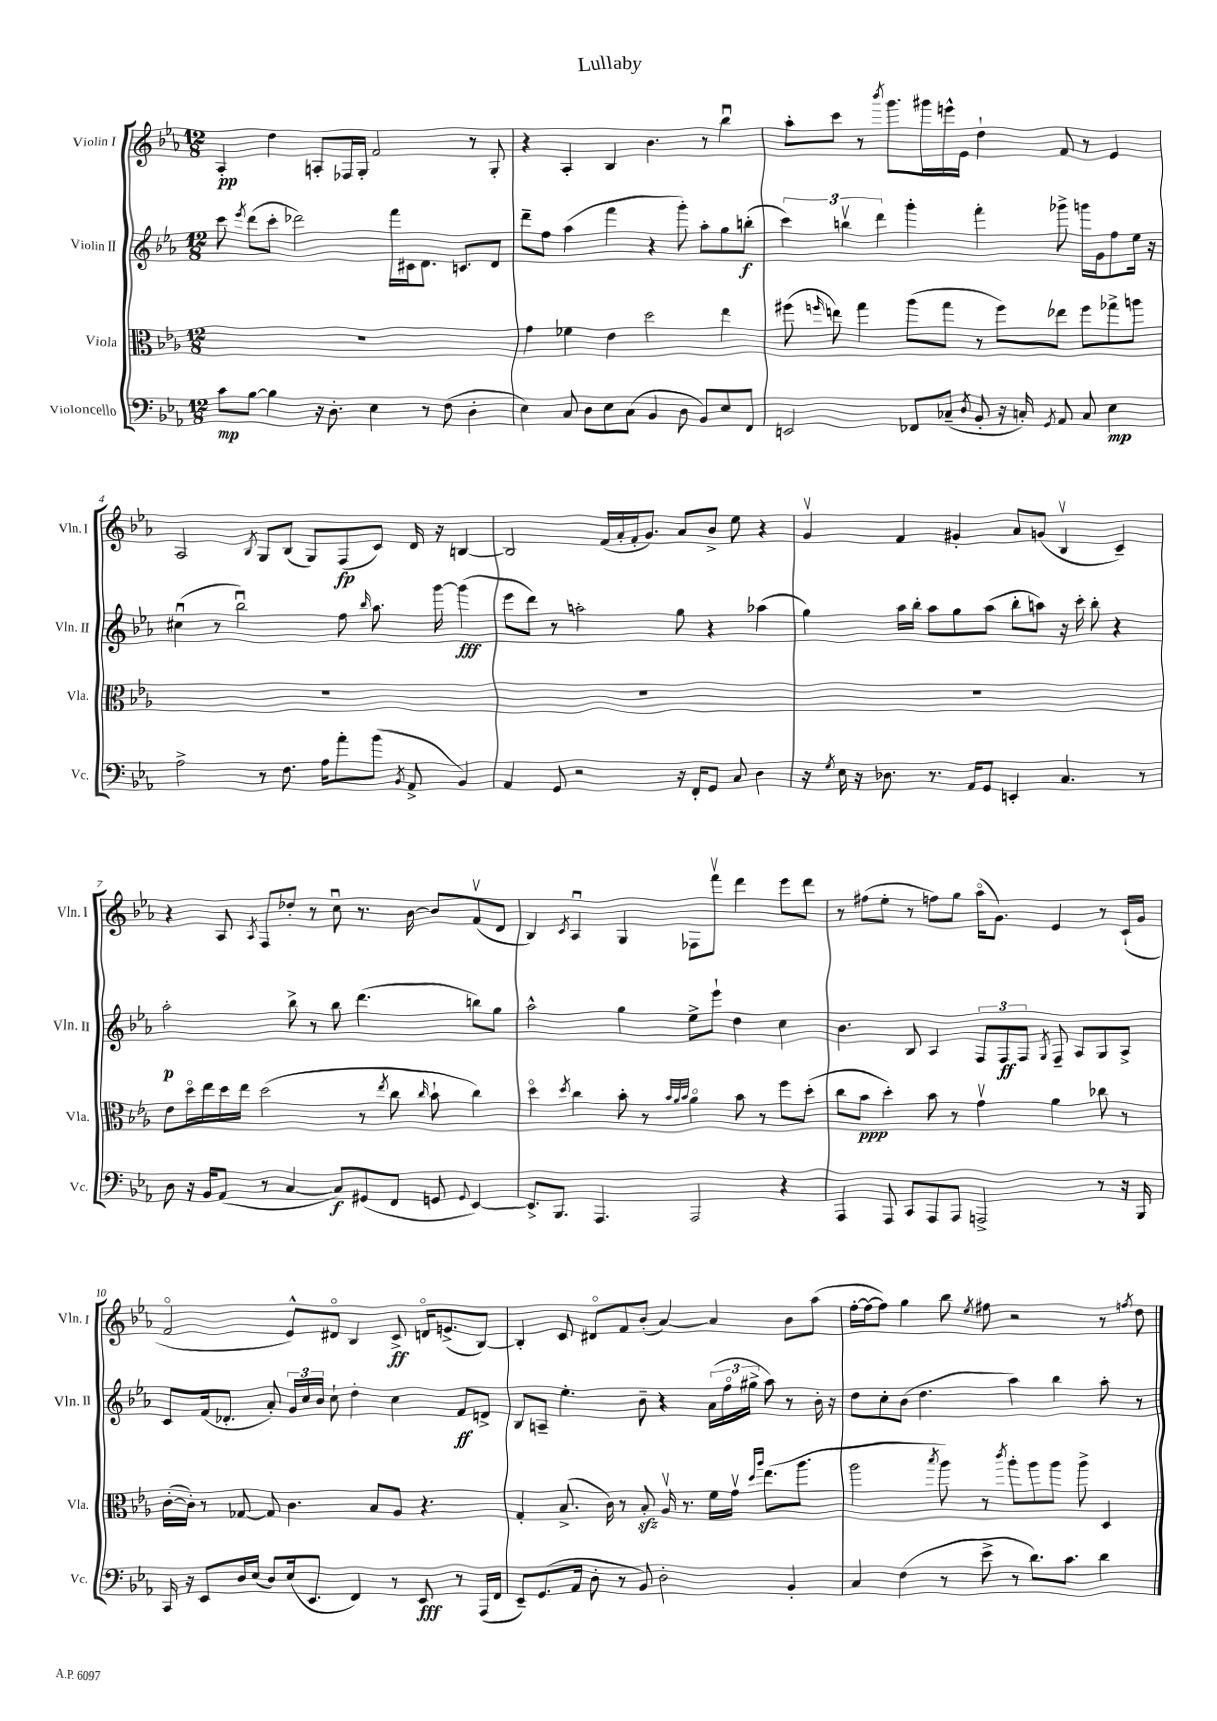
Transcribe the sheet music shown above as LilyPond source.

\header { title = "Lullaby" }
<<
\new StaffGroup <<
\new Staff = "s0" \with { instrumentName = "Violin I" shortInstrumentName = "Vln. I" } {
    \clef treble \key ees \major \numericTimeSignature \time 12/8
    \autoBeamOff aes4-.\pp d''4 a8[-. fes16 g16]-. f'2 r8 g8-. |
    r4 aes4-. bes4 bes'4. r8 bes''4\downbow |
    aes''8[-. c'''8] r8 \acciaccatura { bes'''8 } g'''8.[ gis'''16 e'''16-^ ees'16] d''4-! f'8 r8 ees'4 |
    aes2 \acciaccatura { bes8 } g8[ bes8]( g8[) f8\fp( c'8]) d'16 r16 b4~ |
    b2 f'16[( aes'16-. f'16-. g'8.]) aes'8[ bes'8]-> ees''8 r4 |
    g'4\upbow f'4 gis'4-. aes'8[ g'8]( bes4\upbow c'4--) |
    r4 aes8 \acciaccatura { aes8 } f8[ des''8]-. r8 c''8\downbow r8. bes'16~ bes'8[ f'8\upbow( d'8] |
    bes4) \acciaccatura { c'8 } aes4\downbow g4 fes8[ f'''8]\upbow d'''4 ees'''8[ d'''8] |
    r8 fis''8[( ees''8]-. r8 f''8[) g''8] aes''16[\flageolet( g'8.]) ees'4 r8 c'16[-!( g'16] |
    f'2\flageolet ees'8[-^) dis'8]\flageolet bes4 c'8->\ff d'16[\flageolet e'8.->( bes8]~) |
    bes4-. c'8 dis'8[\flageolet f'8 bes'8]-.( aes'4~) aes'4 bes'8[ aes''8]( |
    f''16[~-. f''16~ f''8]) g''4 bes''8 \acciaccatura { ees''8 } fis''8 r2 r8 \acciaccatura { f''8 } d''8 \bar "|." |
}
\new Staff = "s1" \with { instrumentName = "Violin II" shortInstrumentName = "Vln. II" } {
    \clef treble \key ees \major \numericTimeSignature \time 12/8
    \autoBeamOff c'''8 \acciaccatura { ees'''8 } d'''8[( c'''8]-. des'''2) f'''16[ cis'16 d'8.] c'8.[ d'8] |
    d'''8[-- f''8] aes''4( f'''4 r4 g'''8-.) aes''8[-. g''8 b''8]-.\f( |
    \tuplet 3/2 { c'''4) b''4\upbow d'''4 } g'''4-. f'''4-. ges'''8-> g'''16[ g'16 f''8 ees''16] r16 |
    cis''4\downbow( r8 bes''2\downbow) f''8 \grace { bes''16 } aes''8. g'''16~ g'''4\fff( |
    ees'''8[ d'''8]) r8 a''2-. g''8 r4 aes''4( |
    g''4) aes''16[ bes''16]-. aes''8[ g''8 aes''8]( bes''8[-. a''8]) r16 c'''16-. bes''8-. r4 |
    aes''2-.\p bes''8-> r8 bes''8 d'''4.( b''8[) g''8] |
    aes''2-^ g''4 ees''8[-> ees'''8]-! d''4 c''4 |
    bes'4. bes8 aes4 \tuplet 3/2 { f8[ f8\ff f8] } \acciaccatura { g8 } f8-- aes8[ g8 aes8]-> |
    c'8[ f'16( des'8.]-. aes'8-.) \tuplet 3/2 { g'16[ c''16 bes'16] } c''8-! d''4-. c''4 f'8[\ff d'8]-> |
    bes8[ a8]-- ees''4.-. bes'8-- r4 \tuplet 3/2 { aes'16[( f''16\flageolet gis''16]-> } aes''8) r8 bes'16-. r16 |
    d''8[ c''8-. bes'8]( d''4. aes''4) bes''4 aes''8-. r8 \bar "|." |
}
\new Staff = "s2" \with { instrumentName = "Viola" shortInstrumentName = "Vla." } {
    \clef alto \key ees \major \numericTimeSignature \time 12/8
    \autoBeamOff R1. |
    g'4 fes'4 ees'4 d''2 ees''4 |
    fis''8( \grace { f''16 } e''8) g''4 aes''8[( g''8] r8 f''8[) ees''8] f''8[ ges''8-> a''8] |
    R1. |
    R1. |
    R1. |
    ees'8[ d''16\flageolet ees''16 d''16 ees''16] d''2( r8 \acciaccatura { ees''8 } c''8 \grace { c''16 } bes'8-! c''4) |
    d''4\flageolet \acciaccatura { d''8 } c''4 bes'8-. r8 \grace { bes'32[ aes'32 bes'32] } aes'4\flageolet bes'8 r8 f''8[ d''8]-.( |
    c''8[ bes'8]\ppp d''4-.) bes'8 r8 g'4\upbow aes'4 ces''8 r8 |
    c'16[~-.( c'16]-.) r8 ges8~ ges8 c'4. bes8[ aes8] r4. |
    g4-. bes8.->( c'16) r8 bes8-.\sfz aes16\upbow r8. f'16[ g'16]\upbow \grace { d''16[ aes''16] } ees''8.[( aes''8.] |
    aes''2 \acciaccatura { bes''8 } aes''8) r8 \acciaccatura { c'''8 } aes''8[-. aes''8 aes''8] aes''8-> d4 \bar "|." |
}
\new Staff = "s3" \with { instrumentName = "Violoncello" shortInstrumentName = "Vc." } {
    \clef bass \key ees \major \numericTimeSignature \time 12/8
    \autoBeamOff c'8[\mp bes8]~ bes4 r16 d8.-. ees4 r8 f8( d4-. |
    ees4) c8 d8[ ees8 c8]( bes,4 d8 bes,8[) ees8 f,8] |
    e,2 fes,8[ ces8]--( \acciaccatura { d8 } bes,8-. r16 c16-.) \acciaccatura { g,8 } aes,8 c8 ees4\mp |
    aes2-> r8 f8. aes16[ aes'8-. bes'8]( \acciaccatura { bes,8 } aes,8-> bes,4) |
    aes,4 g,8 r2 r16 f,16[-. g,8] c8 d4 |
    r16 \acciaccatura { g8 } ees16 r16 des8. r8. aes,16[ g,8] e,4-. c4. r8 |
    d8 r16 bes,16[ aes,8]( r8 c4~ c8[\f) gis,8( f,8] g,8 \appoggiatura { g,8 } ees,4~) |
    ees,8.[-> bes,,8.] aes,,4. aes,,2 r4 |
    aes,,4 aes,,8 c,8[ aes,,8 aes,,8] a,,2-> r8 r16 bes,,16 |
    c,16 r16 ees,8[ d16 ees16]( d8[) ees16( ees,8.] f,4) r8 ees,8\fff r8 aes,,16[( f,16] |
    ees,8[--) g,8.( aes,16] d8-. r8 bes,8) d2-. bes,4-. |
    c4 f4( r8 ees'8-> r8 d'8.[) c'8.] d'4 \bar "|." |
}
>>
>>
